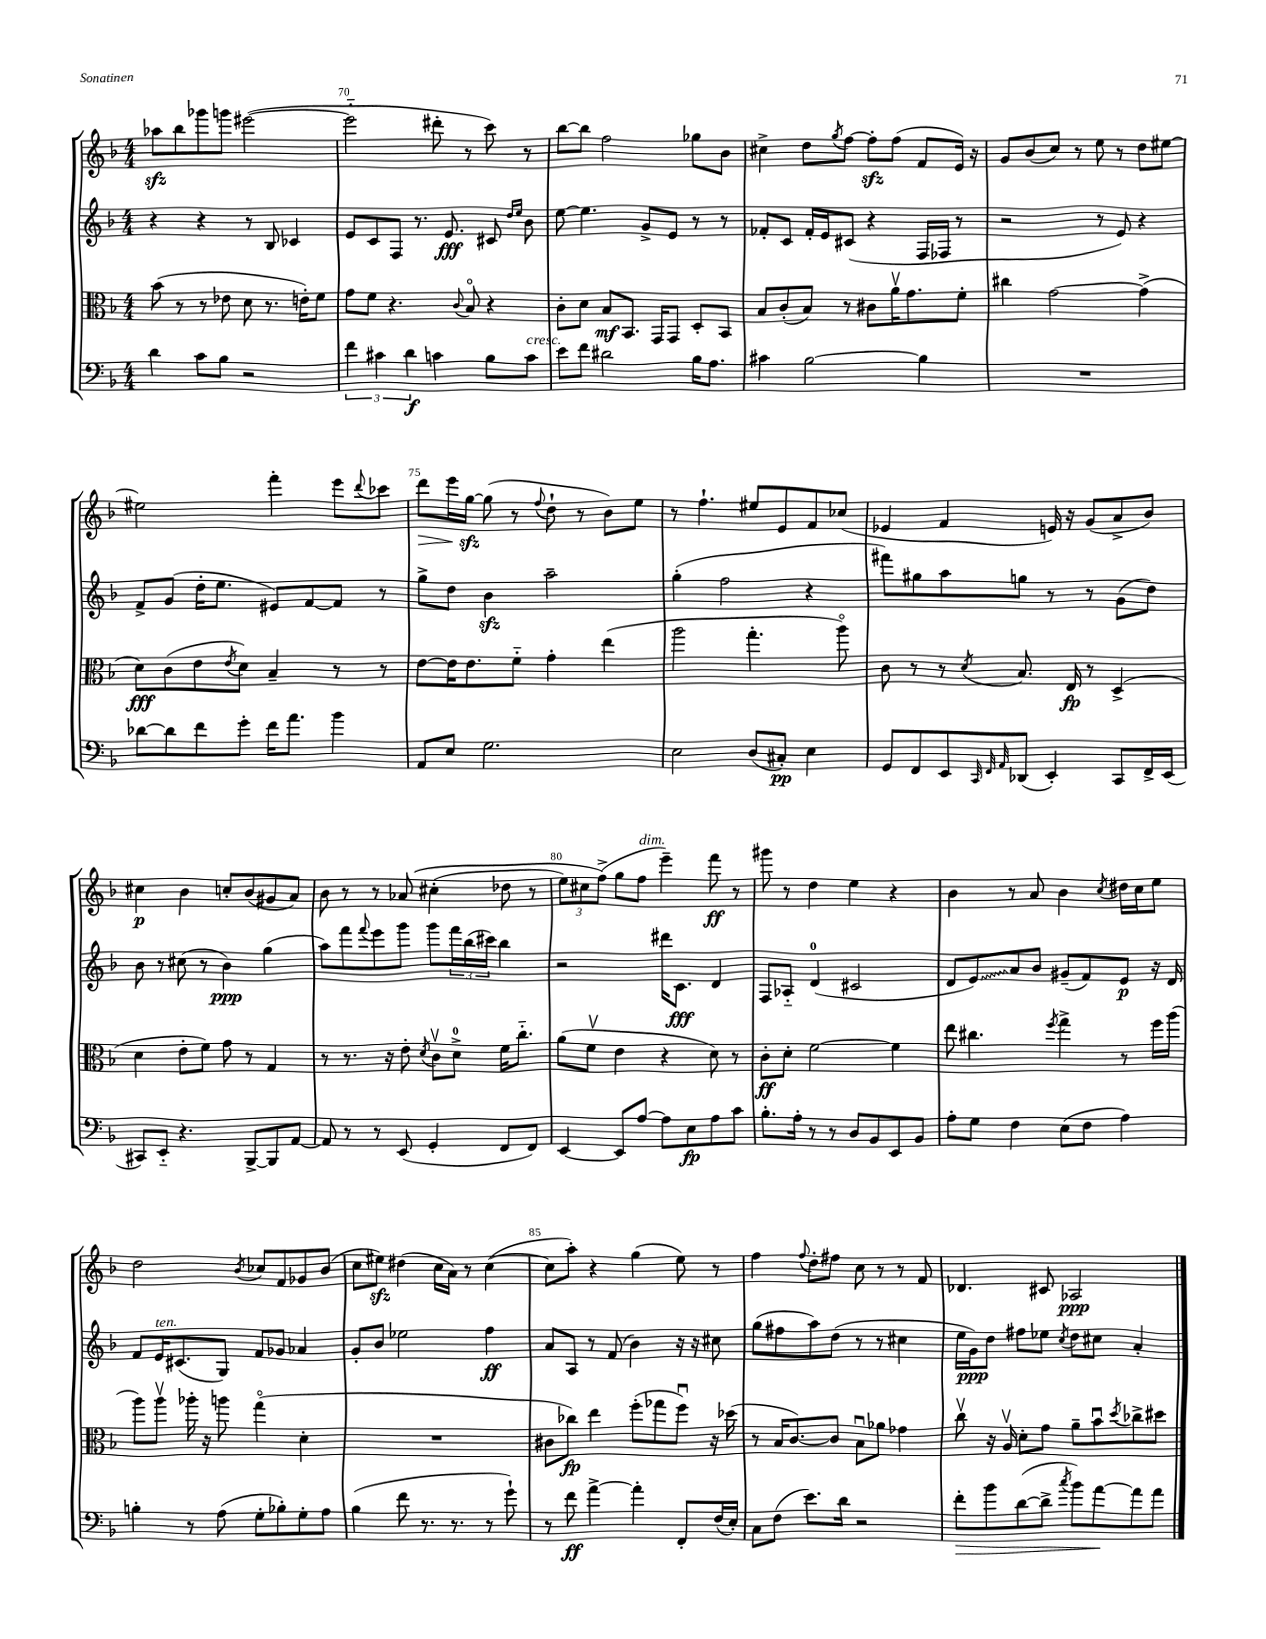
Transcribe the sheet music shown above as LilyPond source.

<<
\new StaffGroup <<
\new Staff = "s0" {
    \clef treble \key f \major \numericTimeSignature \time 4/4
    aes''8\sfz bes''8 ges'''8 g'''8 eis'''2~( |
    eis'''2-_ dis'''8-. r8 c'''8) r8 |
    bes''8~ bes''8 f''2 ges''8 bes'8 |
    cis''4-> d''8 \acciaccatura { g''8 } f''8~ f''8-.\sfz f''8( f'8 e'16) r16 |
    g'8 bes'8( c''8) r8 e''8 r8 d''8 eis''8~ |
    eis''2 f'''4-. e'''8 \appoggiatura { d'''8 } ces'''8 |
    d'''8\> e'''16 g''16~\sfz\! g''8( r8 \appoggiatura { f''8 } d''8-! r8 bes'8) e''8 |
    r8 f''4.-! eis''8 e'8 f'8 ces''8( |
    ees'4 f'4 e'16) r16 g'8( a'8-> bes'8) |
    cis''4\p bes'4 c''8-. bes'8( gis'8 a'8) |
    bes'8 r8 r8 aes'8\( cis''4-.( des''8 r8 |
    \tuplet 3/2 { e''8) cis''8 f''8->(\) } g''8 f''8^\markup { \italic "dim." } e'''4--) f'''8\ff r8 |
    gis'''8 r8 d''4 e''4 r4 |
    bes'4 r8 a'8 bes'4 \acciaccatura { c''8 } dis''16 c''16 e''8 |
    d''2 \acciaccatura { bes'8 } ces''8 f'8 ges'8 bes'8( |
    c''8 eis''8\sfz) dis''4( c''16 a'16) r8 c''4~( |
    c''8 a''8-.) r4 g''4( e''8) r8 |
    f''4 \appoggiatura { f''8 } d''8-. fis''8 c''8 r8 r8 f'8 |
    des'4. cis'8 aes2\ppp \bar "|." |
}
\new Staff = "s1" {
    \clef treble \key f \major \numericTimeSignature \time 4/4
    r4 r4 r8 bes8 ces'4 |
    e'8 c'8 f8 r8. e'8.\fff cis'8 \grace { d''16 e''16 } bes'8 |
    e''8~ e''4. g'8-> e'8 r8 r8 |
    fes'8-. c'8 fes'16-. e'16 cis'8( r4 f16 fes16 r8 |
    r2 r8 e'8) r4 |
    f'8-> g'8( d''16-. e''8. eis'8) f'8~ f'8 r8 |
    g''8-> d''8 bes'4\sfz a''2-- |
    g''4-.( f''2 r4 |
    fis'''8) gis''8 a''8 g''8 r8 r8 g'8( d''8) |
    bes'8 r8 cis''8( r8 bes'4\ppp) g''4( |
    a''8) f'''8 \appoggiatura { f'''8 } e'''8 g'''8 g'''8 \tuplet 3/2 { f'''16 bes''16( cis'''16) } bes''4 |
    r2 dis'''16 c'8.\fff d'4 |
    f8 aes8-_ d'4-0( cis'2 |
    d'8 \once \override Glissando.style = #'zigzag e'8\glissando) a'8 bes'8 gis'8--( f'8) e'8\p r16 d'16 |
    f'8 e'16^\markup { \italic "ten." } cis'8.( g8) f'8 ges'8 aes'4 |
    g'8-. bes'8 ees''2 f''4\ff |
    a'8 a8 r8 f'8( bes'4) r16 r16 cis''8 |
    g''8( fis''8 a''8) d''8( r8 r8 cis''4 |
    e''16 g'16\ppp) d''8 fis''8 ees''8 \acciaccatura { c''8 } d''8 cis''8 a'4-. \bar "|." |
}
\new Staff = "s2" {
    \clef alto \key f \major \numericTimeSignature \time 4/4
    bes'8( r8 r8 ees'8 d'8 r8. e'16-.) f'8 |
    g'8 f'8 r4. \appoggiatura { c'8 } bes8\flageolet r4 |
    c'8-. d'8 bes8\mf bes,8. g,16 g,8 d8-. bes,8 |
    bes8 c'8-.( bes8) r8 cis'8 a'16\upbow g'8. f'8-. |
    cis''4 g'2~ g'4->( |
    d'8\fff) c'8( e'8 \acciaccatura { e'8 } d'8) bes4-- r8 r8 |
    e'8~ e'16 e'8. f'8-_ g'4-. e''4( |
    a''2 g''4.-. a''8\flageolet) |
    c'8 r8 r8 \acciaccatura { d'8 } bes8. e16\fp r8 d4->( |
    d'4 e'8-. f'8) g'8 r8 g4 |
    r8 r8. r16 e'8-. \acciaccatura { d'8 } c'8\upbow d'8-0-> f'16 c''8.-_ |
    a'8( f'8\upbow e'4 r4 d'8) r8 |
    c'8-.\ff d'8-. f'2~ f'4 |
    e''8 cis''4. \acciaccatura { f''8 } g''4-> r8 f''16 a''16( |
    a''8) a''8\upbow aes''16-. r16 a''8 g''4\flageolet( d'4-. |
    R1 |
    cis'8 ces''8\fp) e''4 f''8-.( ges''8 f''8\downbow) r16 des''16( |
    r8 bes16 c'8.~) c'8 bes8\downbow aes'8 ges'4 |
    c''8\upbow r16 a16\upbow d'8-. g'8 a'8-- bes'8\downbow \acciaccatura { d''8 } ces''8-> dis''8 \bar "|." |
}
\new Staff = "s3" {
    \clef bass \key f \major \numericTimeSignature \time 4/4
    d'4 c'8 bes8 r2 |
    \tuplet 3/2 { f'4 cis'4 d'4\f } c'4 bes8 c'8^\markup { \italic "cresc." } |
    e'8 f'8 dis'2 bes16 a8. |
    cis'4 bes2~ bes4 |
    R1 |
    des'8~ des'8 f'8 g'8-. f'16 a'8. bes'4 |
    a,8 e8 g2. |
    e2 d8( cis8-.\pp) e4 |
    g,8 f,8 e,8 \grace { c,32 f,32 a,32 } des,8( e,4-.) c,8 f,16-> e,16( |
    cis,8) e,8-_ r4. bes,,8~-> bes,,8 a,8~ |
    a,8 r8 r8 e,8( g,4-. f,8 f,8) |
    e,4~ e,8 a8~ a8 e8\fp a8 c'8 |
    bes8.-. a16-. r8 r8 d8 bes,8 e,8 bes,8 |
    a8-. g8 f4 e8( f8 a4) |
    b4-. r8 a8( g8-. bes8-.) g8-. a8 |
    bes4( f'8 r8. r8. r8 g'8-!) |
    r8 f'8\ff a'4~-> a'4-. f,8-. f16( e16-.) |
    c8 f8( e'8.) d'16 r2 |
    f'8-.\> bes'8 d'8~( d'8-> \acciaccatura { c''8 } bes'8) a'8~\! a'8 a'8 \bar "|." |
}
>>
>>
\layout { \context { \Score currentBarNumber = #69 \override BarNumber.break-visibility = ##(#f #t #t) barNumberVisibility = #(every-nth-bar-number-visible 5) } }
